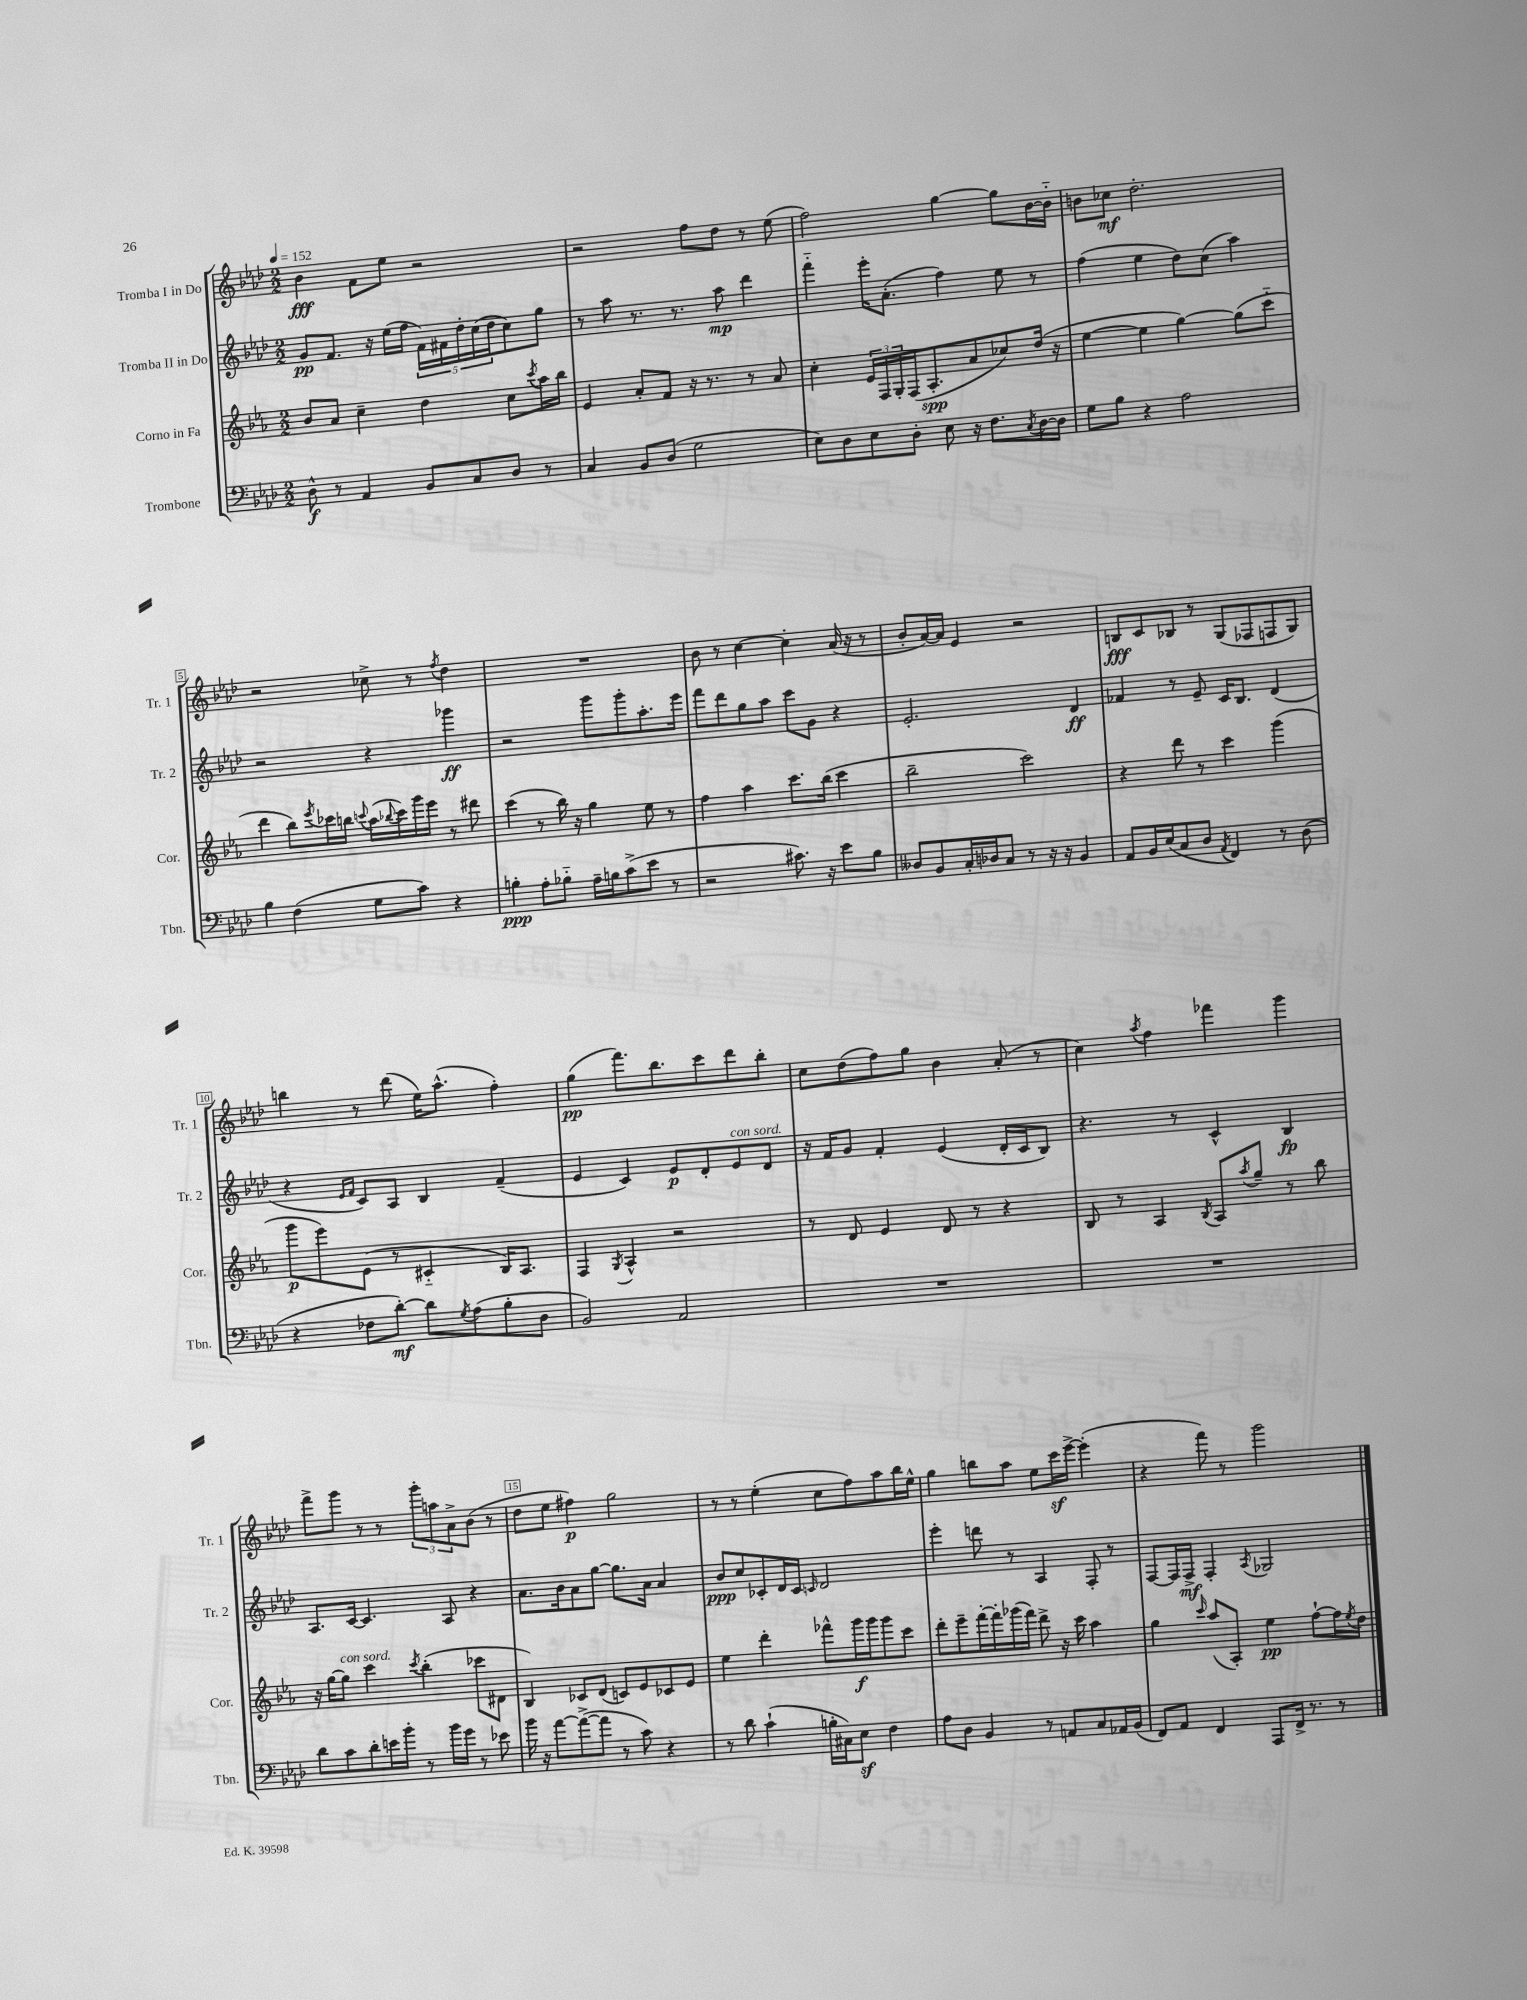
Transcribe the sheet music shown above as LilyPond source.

<<
\new StaffGroup <<
\new Staff = "s0" \with { instrumentName = "Tromba I in Do" shortInstrumentName = "Tr. 1" } {
    \clef treble \key aes \major \numericTimeSignature \time 2/2 \tempo 4 = 152
    bes'4\fff f'8 ees''8 r2 |
    r2 f''8 des''8 r8 ees''8( |
    f''2) g''4~ g''8 bes'16~ bes'16-_ |
    b'8 ces''8\mf des''2.-. |
    r2 ces''8-> r8 \acciaccatura { f''8 } des''4 |
    R1 |
    bes'8 r8 c''4~ c''4-. aes'16( r16 r8 |
    bes'8-. aes'16~) aes'16 ees'4 r2 |
    b8\fff c'8 bes8 r8 g8( fes8 f8 g8) |
    b''4 r8 des'''8( ees''16) aes''8.-^( f''4-.) |
    g''4\pp( f'''8.) bes''8. c'''8 des'''8 bes''8-. |
    c''8 des''8( f''8) g''8 bes'4 aes'8-.( r8 |
    c''4) \acciaccatura { aes''8 } f''4 fes'''4 g'''4 |
    f'''8-> g'''8 r8 r8 \tuplet 3/2 { g'''8-. a''8 aes'8-> } bes'8( r8 |
    des''8 ees''8 fis''4\p) g''2 |
    r8 r8 ees''4-.( c''8 f''8) aes''8 bes''16 ees''16-^ |
    g''4 b''8 aes''8 ees''8 c'''16\sf ees'''16~-> ees'''4-.( |
    r4 f'''8) r8 g'''2 \bar "|." |
}
\new Staff = "s1" \with { instrumentName = "Tromba II in Do" shortInstrumentName = "Tr. 2" } {
    \clef treble \key aes \major \numericTimeSignature \time 2/2
    g'8\pp f'8. r16 ees''16( f''16 \tuplet 5/4 { f'16) fis'16 des''16-. c''16( des''16 } c''8) g''8 |
    r8 aes''8 r8. r8. aes''8\mp des'''4 |
    f'''4-_ ees'''16-. aes'8.-.( f''4) ees''8 r8 |
    f''4( ees''4 des''8) c''8( aes''4) |
    r2 r4 ges'''4\ff |
    r2 g'''8 g'''8-. aes''8.-. ees'''16 |
    f'''8 des'''8 g''8 aes''8 c'''8 g'8 r4 |
    ees'2.-. des'4\ff |
    fes'4 r8 ees'8-- c'16 bes8. des'4( |
    r4 \grace { ees'16 f'16 } c'8) aes8 bes4 f'4--( |
    ees'4 c'4) ees'8\p des'8-. ees'8^\markup { \italic "con sord." } des'8 |
    r16 f'16 g'8 f'4-. ees'4( des'16-. c'16 bes8) |
    r4. r8 c'4-^ bes4\fp |
    aes8. c'16~ c'4. aes8 r4 |
    aes'8. bes'16 aes'8 g''8~ g''8. aes'16 aes'4 |
    bes'8\ppp c''8 ces'8-. des'16 ces'16 \grace { c'16 } des'2 |
    ees'''4-. d'''8 r8 aes4 f8-. r8 |
    f8~ f16 f16->\mf f4-. \acciaccatura { aes8 } ges2 \bar "|." |
}
\new Staff = "s2" \with { instrumentName = "Corno in Fa" shortInstrumentName = "Cor." } {
    \clef treble \key ees \major \numericTimeSignature \time 2/2
    bes'8 aes'8 c''4-- d''4 c''8 \acciaccatura { c'''8 } aes''16 bes''16 |
    ees'4 aes'8-. f'8 r16 r8. r8 aes'8 |
    c''4-. \tuplet 3/2 { ees'16 f16 g16-. } f16( aes8.-.\spp aes'8 ces''8) d''16( r16 |
    ees''4~ ees''4 g''4~) g''8( c'''8-_ |
    d'''4 bes''8) \acciaccatura { ees'''8 } ces'''16 b''16 \appoggiatura { c'''8 } aes''16( \appoggiatura { bes''8 } c'''16) g'''16 ees'''16 r8 dis'''8 |
    c'''4( r8 bes''16) r16 g''4 ees''8 r8 |
    f''4 aes''4 c'''8. bes''16( c'''4 |
    bes''2-- c'''2) |
    r4 d'''8 r8 c'''4 g'''4( |
    g'''8\p ees'''8) ees'8( r8 cis'4-_ bes16) aes8. |
    f4 \acciaccatura { g8 } aes4-^ r2 |
    r8 d'8 ees'4 d'8 r8 r4 |
    bes8 r8 aes4 \acciaccatura { bes8 } aes8 \acciaccatura { aes''8 } g''8-- r8 bes''8 |
    r16 g''16~ g''8^\markup { \italic "con sord." } c'''4 \acciaccatura { c'''8 } bes''4-.( ces'''8 dis'8 |
    bes4) ces'8 d'8( c'8) ees'8 ces'8 ees'8 |
    ees''4 d'''4-. fes'''8-^ g'''16\f g'''16 g'''8 c'''8 |
    d'''8-. ees'''8-- f'''16~-. f'''16-. ges'''16( f'''16) d'''8-> r16 c'''16 aes''4 |
    g''4 \grace { c'''16 } aes''8( aes8-.) ees''4\pp f''8~-! f''16 \acciaccatura { ees''8 } d''16 \bar "|." |
}
\new Staff = "s3" \with { instrumentName = "Trombone" shortInstrumentName = "Tbn." } {
    \clef bass \key aes \major \numericTimeSignature \time 2/2
    des8-^\f r8 aes,4 bes,8 c8 des8 r8 |
    c4 bes,8 des8( g2 |
    ees8) des8 ees8 des8-. ees8 r16 f8. \acciaccatura { c8 } des16~ des16 |
    g8 bes8 r4 aes2 |
    bes4 f4( g8 c'8) r4 |
    b4-.\ppp aes8-. bes8-_ aes16-- b16 c'8->( ees'8 r8 |
    r2 cis'8.) r16 ees'8 bes8 |
    deses8 bes,8 c16-. des16 c8 r8 r16 r16 bes,4 |
    aes,8 bes,16 ees16( c8 des8 \acciaccatura { aes,8 } f,4) r8 des8( |
    r4 fes8 des'8~-.\mf) des'8 \acciaccatura { g8 } aes8( bes8-. des8 |
    bes,2) aes,2 |
    R1 |
    R1 |
    des'8 c'8 des'8-. e'16 bes'16-. r8 bes'16 g'16 r8 ees'8 |
    bes'16 r16 aes'8~ aes'8~->( aes'8 r8 c'8) r4 |
    r8 des'8 c'4-!( b16-. cis16) ees8\sf f4 |
    aes8 des8 bes,4 r8 a,8 c8 aes,16 bes,16( |
    f,8) aes,8 f,4 aes,,8 f,16-> r8. r8 \bar "|." |
}
>>
>>
\layout { \context { \Score \override BarNumber.break-visibility = ##(#f #t #t) barNumberVisibility = #(every-nth-bar-number-visible 5) \override BarNumber.stencil = #(make-stencil-boxer 0.1 0.3 ly:text-interface::print) } }
